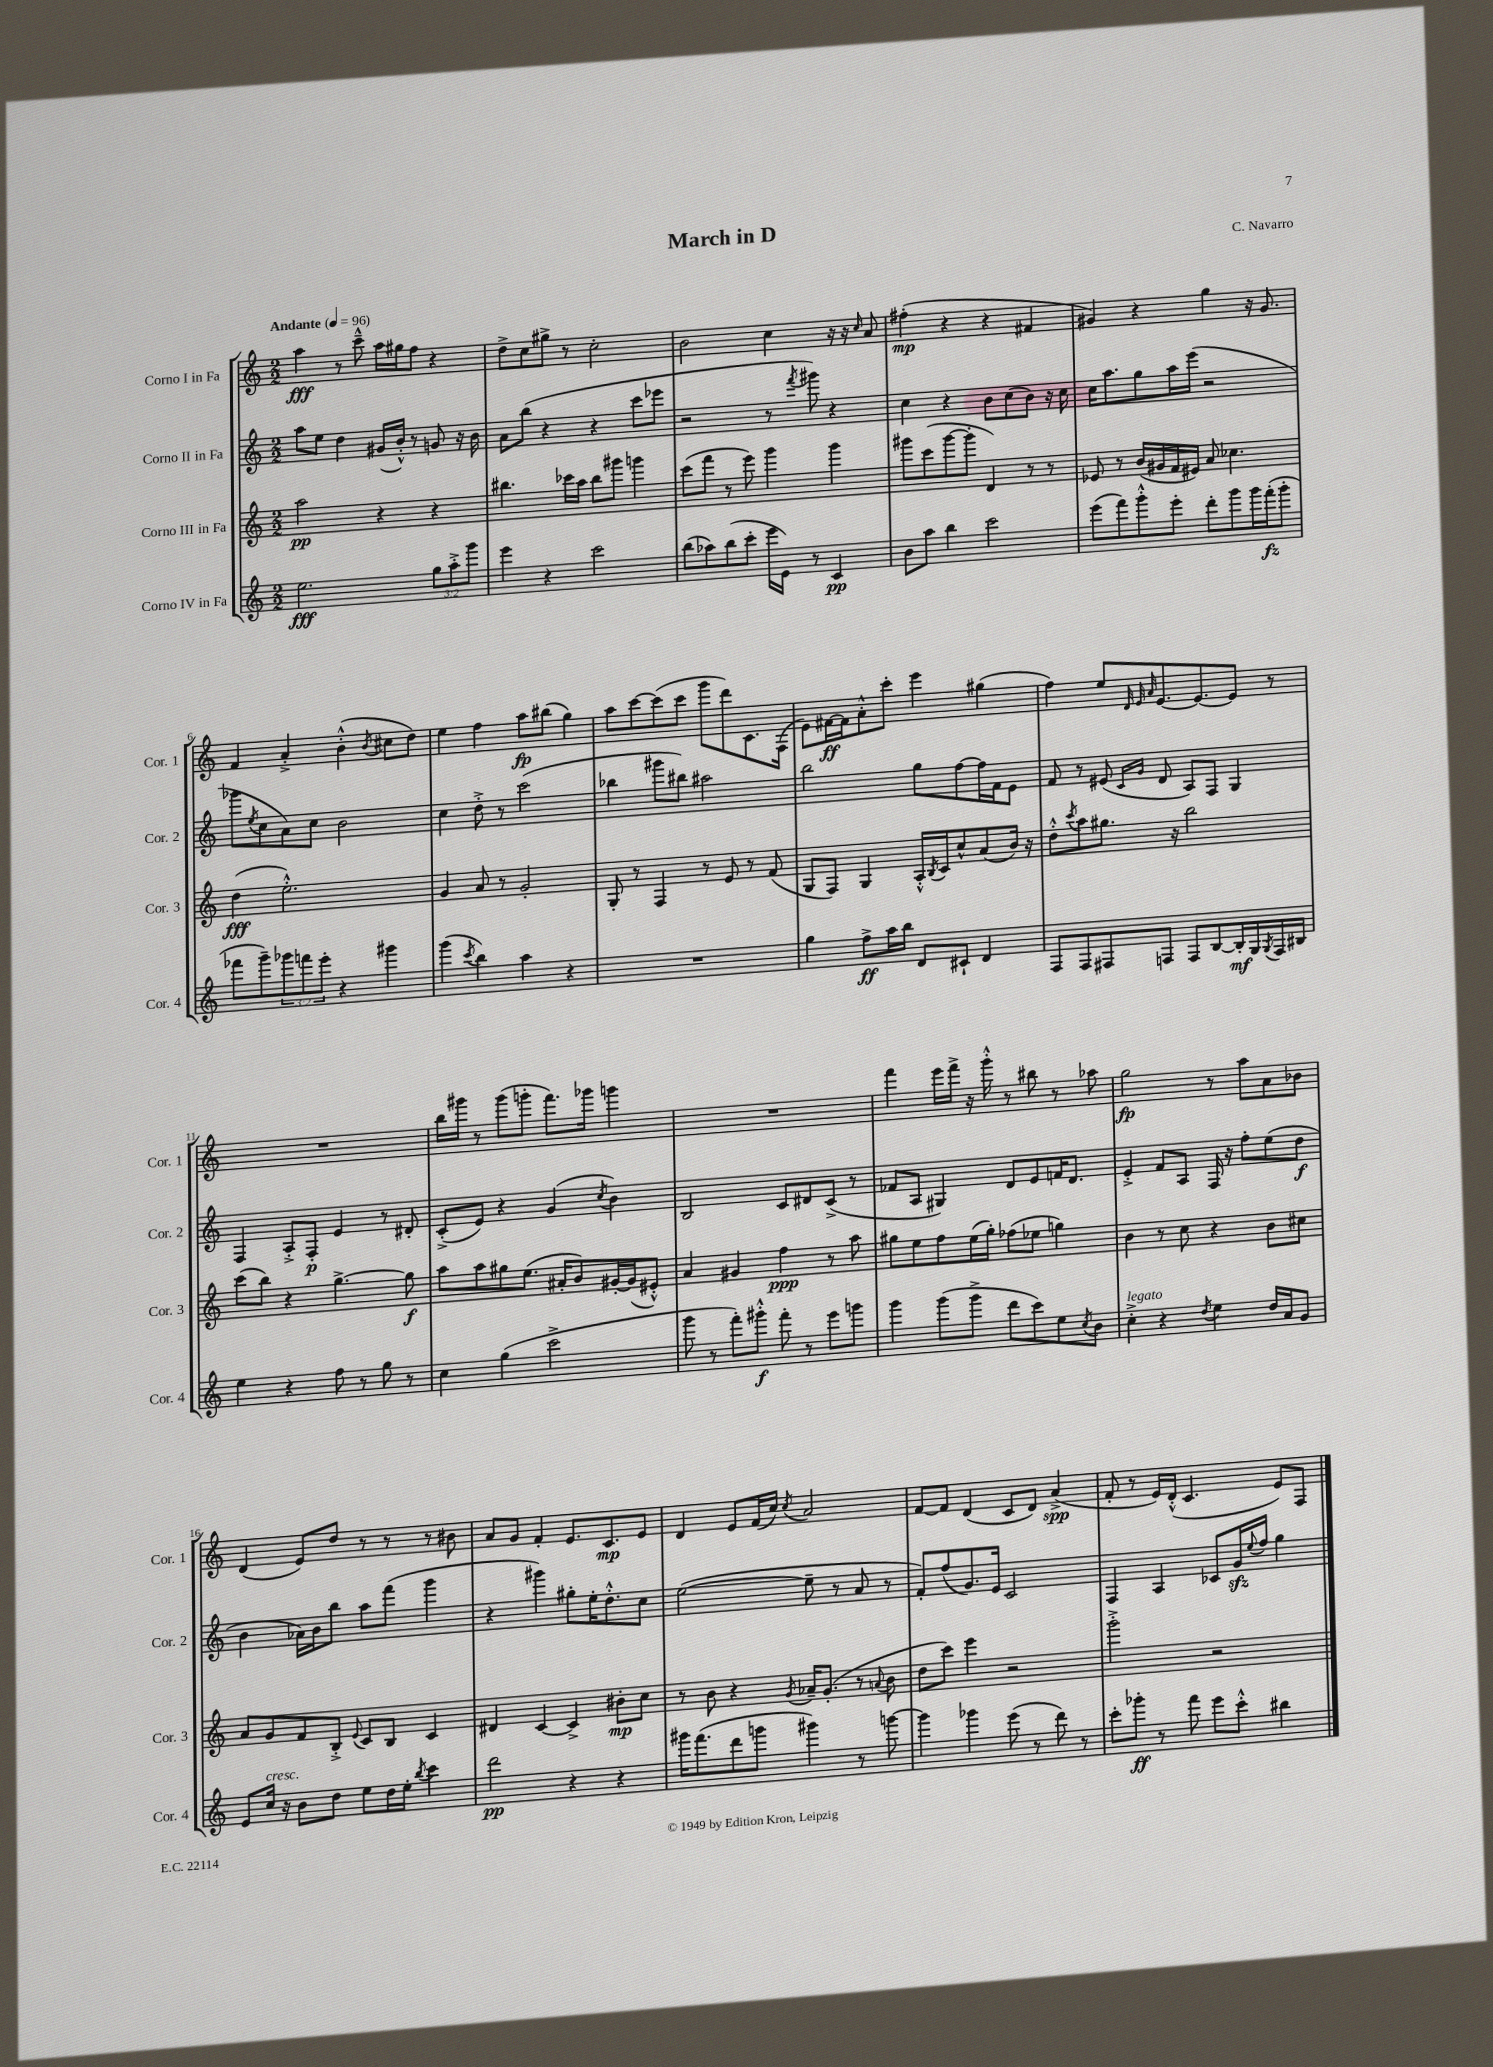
\header { title = "March in D" composer = "C. Navarro" }
<<
\new StaffGroup <<
\new Staff = "s0" \with { instrumentName = "Corno I in Fa" shortInstrumentName = "Cor. 1" } {
    \clef treble \key c \major \numericTimeSignature \time 2/2 \tempo "Andante" 4 = 96
    a''4\fff r8 c'''8---^ a''16 gis''16 f''8 r4 |
    d''8-> c''8 gis''8-> r8 c''2-. |
    b'2 c''4 r16 r16 \grace { c''16 } a'8 |
    fis''4-.\mp( r4 r4 fis'4 |
    gis'4) r4 g''4 r16 gis'8. |
    f'4 a'4-.-> b'4-.-^( \acciaccatura { b'8 } cis''8 d''8) |
    e''4 f''4 a''8\fp bis''8( g''4) |
    a''8 c'''8~ c'''8( c'''8 g'''8 d'''8) c'8. f16( |
    e'8) fis'16~\ff fis'16 a'8-.-^ c'''8-. e'''4 gis''4( |
    f''4) e''8 \grace { d'32 e'32 a'32 } e'8.~ e'8.~ e'8 r8 |
    R1 |
    b''16 gis'''16 r8 gis'''8( g'''8-. f'''8.) ges'''16 g'''4 |
    R1 |
    f'''4 e'''16 f'''16-> r16 g'''16-.-^ r8 bis''8 r8 aes''8 |
    g''2\fp r8 a''8 a'8 bes'8 |
    d'4( e'8) d''8 r8 r8 r8 bis'8 |
    a'8 g'8 f'4-. e'8. c'8.\mp e'8 |
    d'4 e'8 f'16( c''16) \acciaccatura { c''8 } a'2 |
    f'8~ f'8 d'4( c'8 d'8) a'4->\spp( |
    f'8-. r8 e'16) d'16-.-^( c'4. e'8) f8 \bar "|." |
}
\new Staff = "s1" \with { instrumentName = "Corno II in Fa" shortInstrumentName = "Cor. 2" } {
    \clef treble \key c \major \numericTimeSignature \time 2/2
    a''8 e''8 d''4 gis'16( b'16-.-^) r8 g'8 r16 b'16 |
    a'8 b''8( r4 r4 c'''8 ees'''8 |
    r2 r8 \acciaccatura { f'''8 } gis'''8) r4 |
    c''4 r4 b'8 c''8( b'8) r16 c''16 |
    c''16 a''8. g''8 a''16 e'''16( r2 |
    ges'''8 \acciaccatura { e''8 } c''8 a'8) c''8 b'2 |
    c''4 d''8-.-> r8 c'''2( |
    bes''4 gis'''8 bis''8) ais''2 |
    b''2 g''8 f''8~ f''16 f'16 e'8 |
    f'8 r8 eis'8( \grace { c'16 g'16 } d'8 a8) f8 g4 |
    f4 a8-.-> f8-.\p e'4 r8 dis'8-. |
    c'8-.->( e'8) r4 g'4( \acciaccatura { c''8 } b'4) |
    b2 c'8 dis'8 c'8->( r8 |
    fes'8 a8 gis4) d'8 e'8 f'16 d'8. |
    e'4-.-> f'8 a8 f16 r16 f''8-. e''8( d''8\f |
    b'4 aes'16) b'16 b''8 a''8 f'''8( g'''4 |
    r4 gis'''4) gis''8-. e''16-. d''8.-.-^ c''8 |
    e''2~( e''8-- r8 a'8 r8 |
    f'8-.) f''8( g'8.) e'16 c'2 |
    f4 a4 ces'8 g'16\sfz \appoggiatura { e''8 } f''16 g''4 \bar "|." |
}
\new Staff = "s2" \with { instrumentName = "Corno III in Fa" shortInstrumentName = "Cor. 3" } {
    \clef treble \key c \major \numericTimeSignature \time 2/2
    a''2\pp r4 r4 |
    bis''4. ces'''16 a''16 bis''8 gis'''8 g'''4 |
    c'''8( f'''8 r8 e'''8) g'''4 g'''4 |
    gis'''8 c'''8( gis'''8~ gis'''8-. d'4) r8 r8 |
    ees'8 r8 b'16( gis'16 f'16 eis'16) a'8 ces''4. |
    d''4\fff( e''2.-.-^) |
    g'4 a'8 r8 g'2-. |
    g8-. r8 f4 r8 e'8 r8 f'8( |
    g8 f8) g4 a16-.-^ \acciaccatura { b8 } c'16 c''8-^ a'8( b'16) r16 |
    d''8-.-^ \acciaccatura { c'''8 } a''8 gis''8. r16 b''2 |
    c'''8( b''8) r4 g''4.~-> g''8\f |
    a''8 a''8 gis''8 e''8.( ais'16-. b'8) gis'16~-. gis'16( eis'8-.-^) |
    a'4 gis'4 f''4\ppp r8 a''8 |
    gis''8 e''8 f''8 e''16( gis''16-.) fes''8( ees''8 g''4) |
    b'4 r8 c''8 r4 b'8 cis''8 |
    a'8 g'8 f'8 b8-.-> \appoggiatura { e'8 } c'8 b8 c'4 |
    dis'4 c'4~ c'4-> bis'8-.\mp c''8 |
    r8 b'8 r4 \acciaccatura { g'8 } aes'16-- g'8.-.( r8 \appoggiatura { a'8 } b'8 |
    d''8 c'''8) e'''4 r2 |
    g'''2-.-> r2 \bar "|." |
}
\new Staff = "s3" \with { instrumentName = "Corno IV in Fa" shortInstrumentName = "Cor. 4" } {
    \clef treble \key c \major \numericTimeSignature \time 2/2 \override Staff.TupletNumber.text = #tuplet-number::calc-fraction-text
    e''2.\fff \tuplet 3/2 { g''8 a''8-.-> g'''8 } |
    e'''4 r4 c'''2 |
    b''8( aes''8) b''8( c'''8-. e'''16 e'16) r8 c'4\pp |
    b'8 a''8 b''4 c'''2 |
    e'''8( f'''8) g'''8-.-^ e'''8-. d'''8-. g'''8 g'''16 f'''16-.\fz( g'''8-. |
    fes'''8 g'''8--) \tuplet 3/2 { ges'''8 f'''8 e'''8-. } r4 gis'''4 |
    g'''4( \acciaccatura { c'''8 } b''4) a''4 r4 |
    R1 |
    g''4 f''8->\ff a''16 b''16 d'8 cis'8-! d'4 |
    f8 f8 fis8 f8 f8 b8~ b16-.\mf g16 \acciaccatura { g8 } f16 bis16 |
    e''4 r4 f''8 r8 g''8 r8 |
    c''4 g''4( c'''2-> |
    g'''8 r8 f'''8-.) gis'''8-.-^\f f'''8-. r8 e'''8 g'''8 |
    g'''4 g'''8( g'''8-> d'''8 c'''8) e''8 \acciaccatura { c''8 } b'8 |
    c''4-.->^\markup { \italic "legato" } r4 \acciaccatura { d''8 } e''4 d''16 a'16 g'8 |
    e'8 c''16^\markup { \italic "cresc." } r16 b'8 d''8 e''8 d''16 e''16-. \acciaccatura { b''8 } c'''4 |
    d'''2\pp r4 r4 |
    gis'''16 f'''8.( d'''8 g'''8 gis'''4) r8 g'''8~ |
    g'''4 ges'''4 e'''8( r8 d'''8) r8 |
    c'''8-. ges'''8-.\ff r8 f'''8 e'''8 c'''8-.-^ bis''4 \bar "|." |
}
>>
>>
